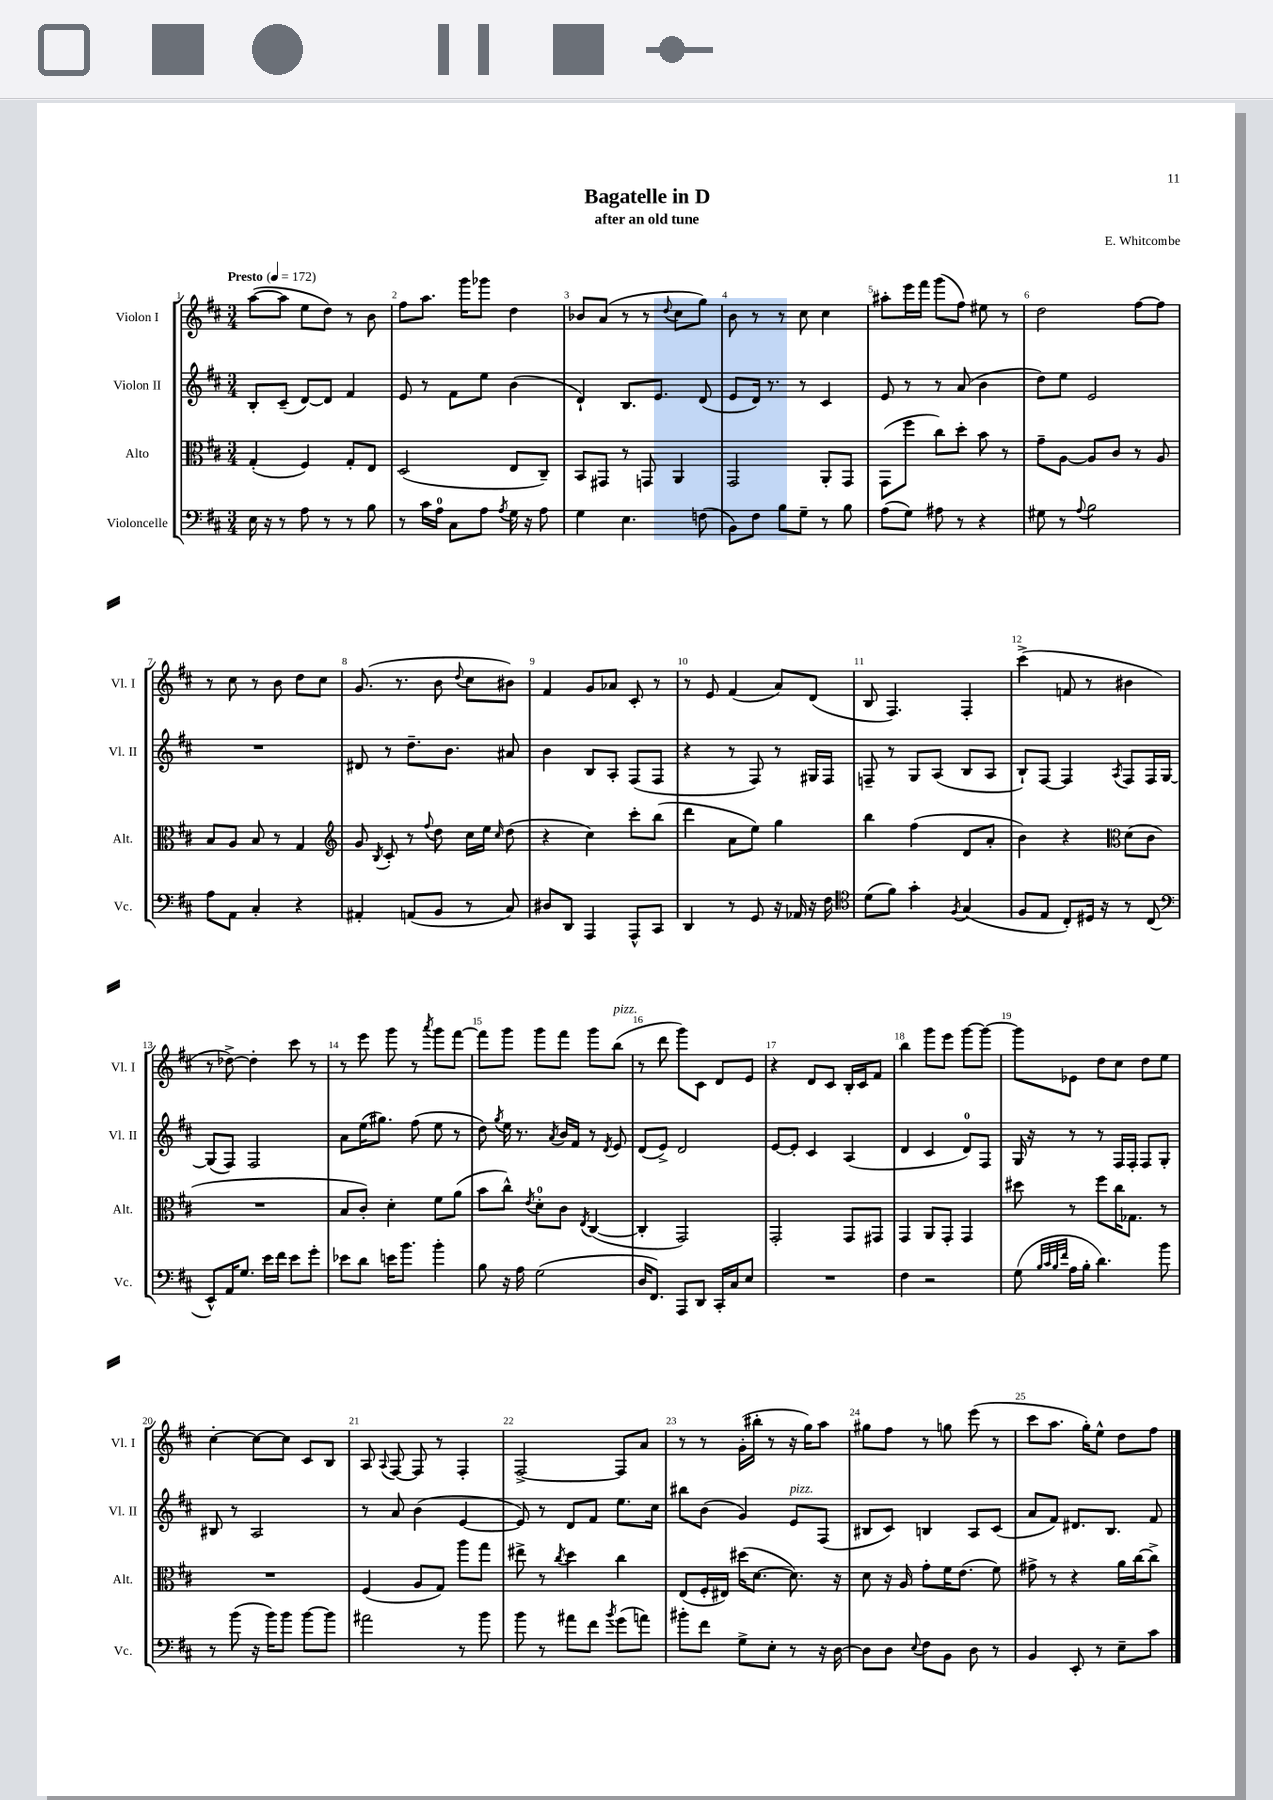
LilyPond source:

\header { title = "Bagatelle in D" composer = "E. Whitcombe" subtitle = "after an old tune" }
<<
\new StaffGroup <<
\new Staff = "s0" \with { instrumentName = "Violon I" shortInstrumentName = "Vl. I" } {
    \clef treble \key d \major \numericTimeSignature \time 3/4 \tempo "Presto" 4 = 172
    \autoBeamOff a''8[~( a''8] e''8[ d''8]) r8 b'8 |
    fis''8[ a''8.] g'''16[ ges'''8] d''4 |
    bes'8[ a'8]( r8 r8 \appoggiatura { d''8 } cis''8[ g''8]) |
    b'8 r8 r8 cis''8 cis''4 |
    ais''8[-. e'''16 fis'''16] g'''8[( fis''8]) eis''8 r8 |
    d''2 fis''8[~ fis''8] |
    r8 cis''8 r8 b'8 d''8[ cis''8] |
    g'8.( r8. b'8 \appoggiatura { d''8 } cis''8[ bis'8]) |
    fis'4 g'8[ aes'8] cis'8-. r8 |
    r8 e'8 fis'4( a'8[) d'8]( |
    b8 fis4.) fis4-. |
    cis'''4->( f'8 r8 bis'4 |
    r8 des''8~->) des''4-. cis'''8 r8 |
    r8 e'''8 g'''8 r8 \acciaccatura { a'''8 } g'''8[ fis'''8]~ |
    fis'''8[ g'''8] g'''8[ fis'''8] g'''8[ b''8]^\markup { \italic "pizz." }( |
    r8 d'''8 g'''8[) cis'8] d'8[ e'8] |
    r4 d'8[ cis'8] b16[-. cis'16 fis'8] |
    b''4 g'''8[ e'''8] g'''8[~ g'''8]~ |
    g'''8[ ees'8] d''8[ cis''8] d''8[ e''8] |
    cis''4~-. cis''8[~ cis''8] cis'8[ b8] |
    a8 \appoggiatura { a8 } fis8~ fis8 r8 fis4-. |
    fis2~-> fis8[ a'8] |
    r8 r8 g'16[-.( bis''16]-. r8 r16 g''16[) a''8] |
    gis''8[ fis''8] r8 g''8 e'''8( r8 |
    cis'''8[ a''8.] g''16[-.) e''8]-^ d''8[ fis''8] \bar "|." |
}
\new Staff = "s1" \with { instrumentName = "Violon II" shortInstrumentName = "Vl. II" } {
    \clef treble \key d \major \numericTimeSignature \time 3/4
    \autoBeamOff b8[-. cis'8]--( d'8[~) d'8] fis'4 |
    e'8 r8 fis'8[ e''8] b'4( |
    d'4-!) b8.[ e'8.] d'8( |
    e'8[ d'16]) r8. r8 cis'4 |
    e'8 r8 r8 a'8( b'4 |
    d''8[) e''8] e'2 |
    R2. |
    dis'8 r8 d''8.[-- b'8.] ais'8 |
    b'4 b8[ a8]-. fis8[( fis8] |
    r4 r8 fis8) r8 gis16[ fis16] |
    f8-- r8 g8[ a8]( b8[ a8] |
    b8[-!) fis8]~ fis4 \acciaccatura { a8 } fis8[ fis16 g16]~ |
    g8[( fis8]) fis2 |
    a'8[ e''16( gis''8.]) fis''8( e''8 r8 |
    d''8) \acciaccatura { g''8 } e''16 r8. \acciaccatura { a'8 } b'16[ fis'16] r8 \acciaccatura { d'8 } e'8 |
    d'8[( e'8]->) d'2 |
    e'8[~ e'8]-. cis'4 a4( |
    d'4 cis'4 d'8[-0) fis8] |
    g16 r16 r8 r8 fis16[ fis16]-. fis8[ g8]-. |
    bis8 r8 a2 |
    r8 a'8 b'4( e'4~ |
    e'8) r8 d'8[ fis'8] e''8.[ cis''16] |
    bis''8[ b'8]( g'4) e'8[^\markup { \italic "pizz." } fis8]( |
    bis8[ cis'8]) b4 a8[ cis'8]( |
    a'8[ fis'8]) dis'8.[ b8.] fis'8 \bar "|." |
}
\new Staff = "s2" \with { instrumentName = "Alto" shortInstrumentName = "Alt." } {
    \clef alto \key d \major \numericTimeSignature \time 3/4
    \autoBeamOff g4-.( fis4) g8[-. e8] |
    d2( e8[ cis8]--) |
    b,8[ gis,8] r8 g,8 a,4 |
    g,2 a,8[-. g,8] |
    g,8[( fis''8] cis''8[) d''8]-. b'8 r8 |
    g'8[-- a8]~ a8[ cis'8] r8 a8 |
    b8[ a8] b8 r8 g4 |
    \clef treble g'8 \acciaccatura { b8 } cis'8-. r8 \appoggiatura { fis''8 } d''8 cis''16[ e''16] \grace { cis''16 } d''8( |
    r4 cis''4) cis'''8[-. b''8]( |
    d'''4 a'8[ e''8]) g''4 |
    b''4 fis''4( d'8[ a'8]-. |
    b'4) r4 \clef alto d'8[( cis'8] |
    R2. |
    b8[ cis'8]-.) d'4-. fis'8[ a'8]( |
    b'8[ cis''8]-^) \acciaccatura { e'8 } d'8[-0-. cis'8] \acciaccatura { e8 } cis4~( |
    cis4-. g,2) |
    g,2-. g,8[ gis,8] |
    g,4 a,8[ g,8]-. g,4 |
    dis''8 r8 fis''8[ cis''16 ges8.] r8 |
    R2. |
    fis4( a8[ g8]) a''8[ g''8] |
    eis''8-> r8 \acciaccatura { cis''8 } d''4 cis''4 |
    e8[( fis16-. eis16]) dis''16[( d'8.]~ d'8.) r16 |
    d'8 r16 a16 g'8[-. fis'16 e'8.]( fis'8) |
    gis'8-> r8 r4 a'16[ cis''16~ cis''8]-> \bar "|." |
}
\new Staff = "s3" \with { instrumentName = "Violoncelle" shortInstrumentName = "Vc." } {
    \clef bass \key d \major \numericTimeSignature \time 3/4
    \autoBeamOff e16 r16 r8 a8 r8 r8 b8 |
    r8 cis'16[ a16]-0 cis8[ a8] \acciaccatura { a8 } g16 r16 a8 |
    g4 e4. f8( |
    b,8[) fis8] b8[ g8]-- r8 b8 |
    a8[( g8]) ais8 r8 r4 |
    gis8 r8 \appoggiatura { a8 } b2 |
    a8[ a,8] cis4-. r4 |
    ais,4-. a,8[( b,8] r8 cis8) |
    dis8[ d,8] a,,4 a,,8[-^ cis,8] |
    d,4 r8 g,8 r16 aes,16 r16 fis16 |
    \clef tenor d'8[( fis'8]) g'4-. \acciaccatura { fis8 } g4( |
    fis8[ e8] cis8[-.) dis16] r16 r8 cis8( |
    \clef bass e,8[-^) a,16 g8.] e'16[ fis'16] e'8[ g'8]-. |
    ees'8[ d'8] e'16[ b'8.] b'4-. |
    b8 r16 a16 g2( |
    d16[ fis,8.]) a,,8[ d,8] cis,16[-. cis16 e8] |
    R2. |
    fis4 r2 |
    g8( \grace { b32[ cis'32 b32 fis'32] } a16[ b16]-. d'4.) b'8 |
    r8 b'8( r16 b'16[) b'8] b'8[~ b'8] |
    ais'2 r8 b'8 |
    b'8 r8 ais'8[ fis'8] \acciaccatura { b'8 } g'8[( a'8]) |
    bis'8[-. fis'8] g8[-> e8]-. r8 r16 d16~ |
    d8[ d8] \appoggiatura { e8 } fis8[ b,8] d8 r8 |
    b,4 e,8-. r8 e8[-- cis'8] \bar "|." |
}
>>
>>
\layout { \context { \Score \override BarNumber.break-visibility = ##(#f #t #t) barNumberVisibility = #all-bar-numbers-visible } }
